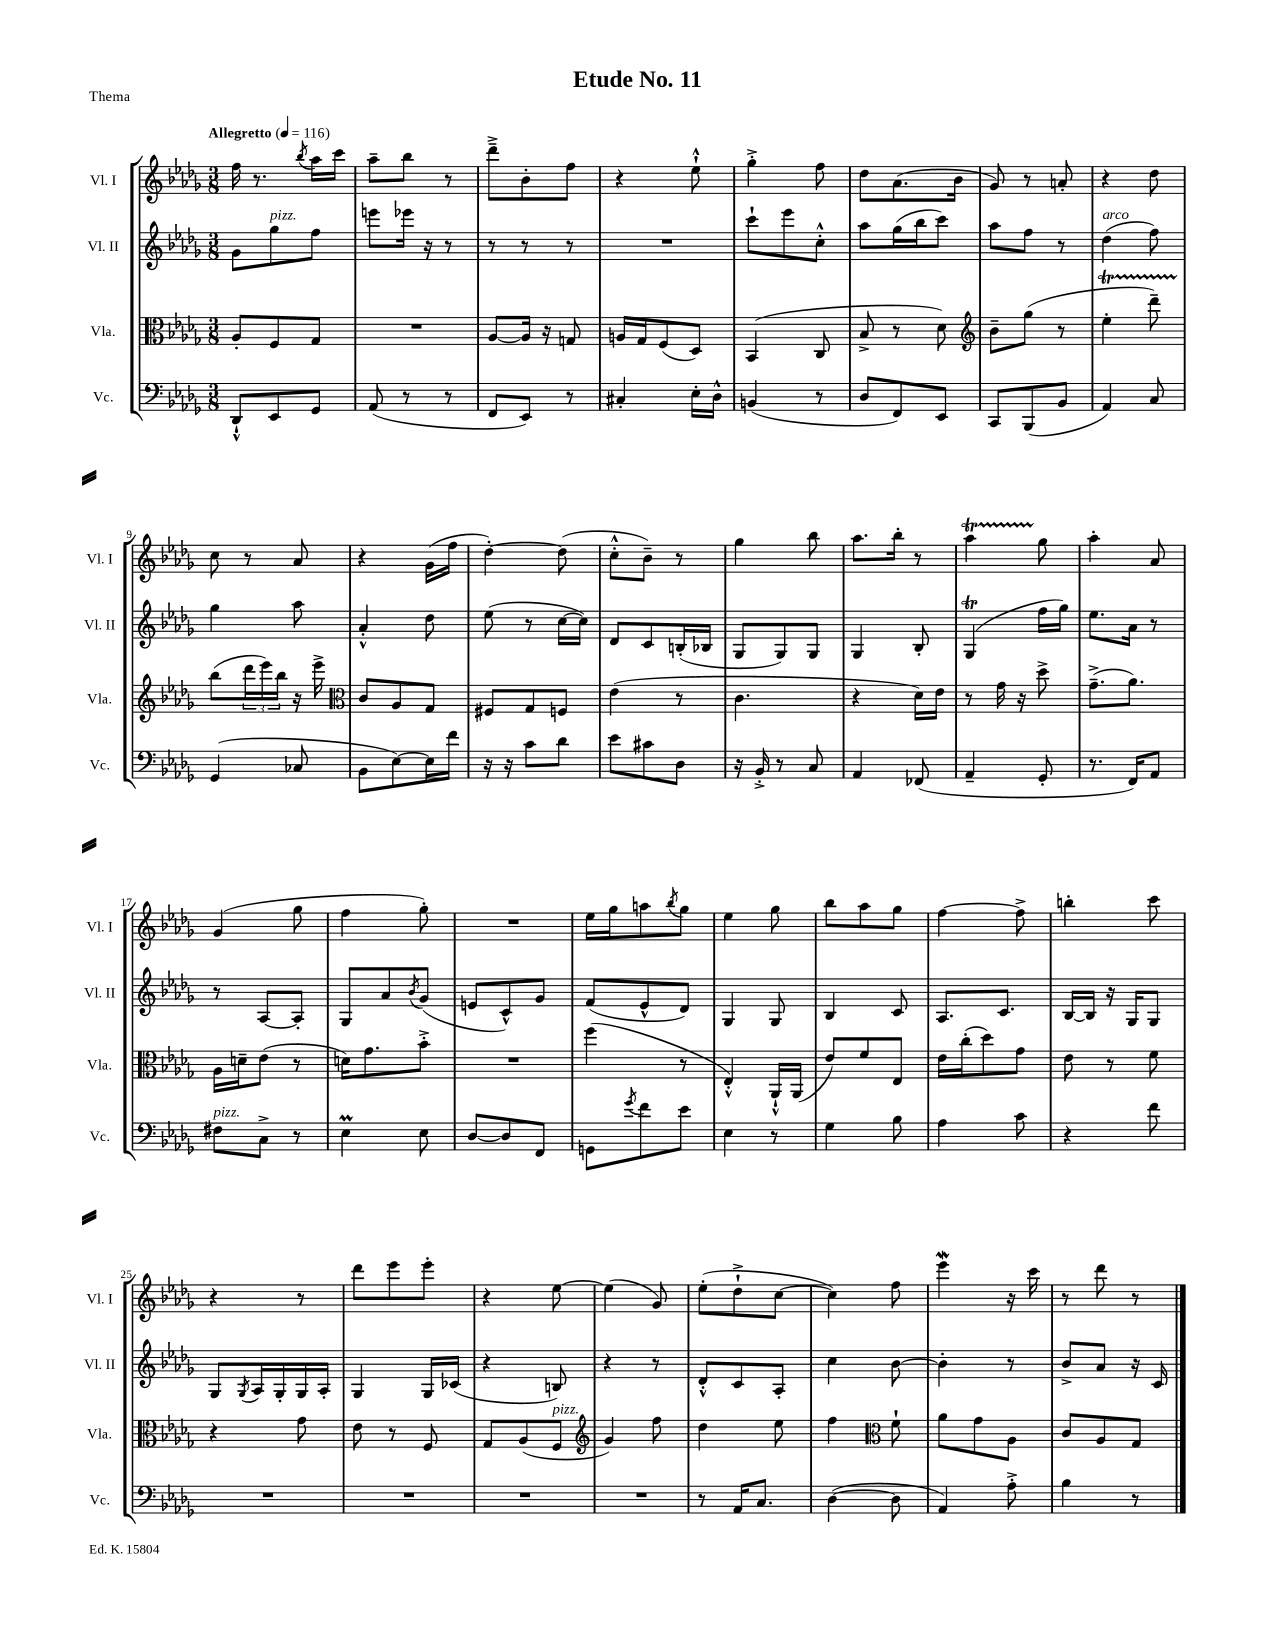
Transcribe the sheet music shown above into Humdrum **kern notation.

**kern	**kern	**kern	**kern
*part4	*part3	*part2	*part1
*staff4	*staff3	*staff2	*staff1
*I"Vc.	*I"Vla.	*I"Vl. II	*I"Vl. I
*I'Vc.	*I'Vla.	*I'Vl. II	*I'Vl. I
*clefF4	*clefC3	*clefG2	*clefG2
*k[b-e-a-d-g-]	*k[b-e-a-d-g-]	*k[b-e-a-d-g-]	*k[b-e-a-d-g-]
*M3/8	*M3/8	*M3/8	*M3/8
*MM116	*MM116	*MM116	*MM116
=1	=1	=1	=1
!	!	!	!LO:TX:a:B:t=Allegretto
8DD-`^^/L	8A-'/L	8g-\L	16ff\
.	.	.	8.r
!	!	!LO:TX:a:i:t=pizz.	!
8EE-/	8F/	8gg-\	.
.	.	.	8qbb-/
8GG-/J	8G-/J	8ff\J	16aa-\LL
.	.	.	16ccc\JJ
=2	=2	=2	=2
(8AA-/	4.r	8eeen\L	8aa-~\L
8r	.	16eee-X\Jk	8bb-\J
.	.	16r	.
8r	.	8r	8r
=3	=3	=3	=3
8FF/L	[8A-/L	8r	8ddd-~^\L
8EE-/J)	16A-/Jk]	8r	8b-'\
.	16r	.	.
8r	8Gn/	8r	8ff\J
=4	=4	=4	=4
4C#X'/	16An/LL	4.r	4r
.	16G-/J	.	.
.	(8F/	.	.
16E-'\LL	8D-/J)	.	8ee-`^^\
16D-^^\JJ	.	.	.
=5	=5	=5	=5
(4BBn/	(4BB-/	8ccc`\L	4gg-'^\
.	.	8eee-\	.
8r	8C/	8cc'^^\J	8ff\
=6	=6	=6	=6
8D-/L	8B-^/	8aa-\L	8dd-\L
8FF/)	8r	(16gg-\L	(8.a-\
.	.	16bb-\J	.
8EE-/J	8d-\)	8ccc\J)	.
.	.	.	16b-\Jk
=7	=7	=7	=7
*	*clefG2	*	*
8CC/L	8b-~\L	8aa-\L	8g-/)
(8BBB-/	(8gg-\J	8ff\J	8r
8BB-/J	8r	8r	8an'/
=8	=8	=8	=8
!	!	!LO:TX:a:i:t=arco	!
4AA-/)	4ee-T'\	(4dd-\	4r
8C/	8ddd-TTT~\)	8ff\)	8dd-\
!!LO:LB:g=z
=9	=9	=9	=9
(4GG-/	(8bb-\L	4gg-\	8cc\
.	24ddd-\L	.	8r
.	24eee-\)	.	.
.	24bb-\JJ	.	.
8C-X/	16r	8aa-\	8a-/
.	16eee-^\	.	.
=10	=10	=10	=10
*	*clefC3	*	*
8BB-\L	8c/L	4a-'^^/	4r
[8E-\)	8A-/	.	.
16E-\L]	8G-/J	8dd-\	(16g-\LL
16f\JJ	.	.	16ff\JJ
=11	=11	=11	=11
16r	8F#X/L	(8ee-\	[4dd-'\)
16r	.	.	.
8c\L	8G-/	8r	.
8d-\J	8Fn/J	[16cc\LL	(8dd-\]
.	.	16cc\JJ])	.
=12	=12	=12	=12
8e-\L	(4e-\	8d-/L	8cc'^^\L
8c#X\	.	8c/	8b-~\J)
8D-\J	8r	(16Bn'/L	8r
.	.	16B-X/JJ	.
=13	=13	=13	=13
16r	4.c\	8G-/L	4gg-\
16BB-'^/	.	.	.
8r	.	8G-/)	.
8C/	.	8G-/J	8bb-\
=14	=14	=14	=14
4AA-/	4r	4G-/	8.aa-\L
.	.	.	16bb-'\Jk
(8FF-X/	16d-\LL)	8B-'/	8r
.	16e-\JJ	.	.
=15	=15	=15	=15
4AA-~/	8r	(4G-T/	4aa-T\
.	16g-\	.	.
.	16r	.	.
8GG-'/	8dd-^\	16ff\LL	8gg-\
.	.	16gg-\JJ)	.
=16	=16	=16	=16
8.r	(8.g-~^\L	8.ee-\L	4aa-'\
16FF/KL)	8.a-\J)	16a-\Jk	.
8AA-/J	.	8r	8a-/
!!LO:LB:g=z
=17	=17	=17	=17
!LO:TX:a:i:t=pizz.	!	!	!
8F#X\L	16A-\LL	8r	(4g-/
.	16dn~\J	.	.
8C^\J	(8e-\J	[8A-/L	.
8r	8r	8A-'/J]	8gg-\
=18	=18	=18	=18
4E-M\	16dn\KL)	8G-/L	4ff\
.	8.g-\	.	.
.	.	8a-/	.
.	.	8qb-/	.
8E-\	8b-'^\J	(8g-/J	8gg-'\)
=19	=19	=19	=19
[8D-/L	4.r	8en/L	4.r
8D-/]	.	8c^^/)	.
8FF/J	.	8g-/J	.
=20	=20	=20	=20
8GGn\L	(4ff\	(8f/L	16ee-\LL
.	.	.	16gg-\J
8qg-/	.	.	.
8f\	.	8e-^^/	8aan\
.	.	.	8qbb-/
8e-\J	8r	8d-/J)	8gg-\J
=21	=21	=21	=21
4E-\	4E-'^^/)	4G-/	4ee-\
8r	16AA-`^^/LL	8G-/	8gg-\
.	(16AA-/JJ	.	.
=22	=22	=22	=22
4G-\	8e-/L)	4B-/	8bb-\L
.	8f/	.	8aa-\
8B-\	8E-/J	8c/	8gg-\J
=23	=23	=23	=23
4A-\	16e-\LL	8.A-/L	[4ff\
.	(16cc'\J	.	.
.	8dd-\)	.	.
.	.	8.c/J	.
8c\	8g-\J	.	8ff^\]
=24	=24	=24	=24
4r	8e-\	[16B-/LL	4bbn'\
.	.	16B-/JJ]	.
.	8r	16r	.
.	.	16G-/KL	.
8f\	8f\	8G-/J	8ccc\
!!LO:LB:g=z
=25	=25	=25	=25
4.r	4r	8G-/L	4r
.	.	8qG-/	.
.	.	16A-/L	.
.	.	16G-'/	.
.	8g-\	16G-/	8r
.	.	16A-'/JJ	.
=26	=26	=26	=26
4.r	8e-\	4G-/	8ddd-\L
.	8r	.	8eee-\
.	8F/	16G-/LL	8eee-'\J
.	.	(16c-X/JJ	.
=27	=27	=27	=27
4.r	8G-/L	4r	4r
.	(8A-/	.	.
!	!LO:TX:a:i:t=pizz.	!	!
.	8F/J	8Bn/)	[8ee-\
=28	=28	=28	=28
*	*clefG2	*	*
4.r	4g-/)	4r	(4ee-\]
.	8ff\	8r	8g-/)
=29	=29	=29	=29
8r	4dd-\	8d-'^^/L	(8ee-'\L
16AA-/KL	.	8c/	8dd-`^\
8.C/J	.	.	.
.	8ee-\	8A-'/J	[8cc\J
=30	=30	=30	=30
([4D-\	4ff\	4cc\	4cc\])
*	*clefC3	*	*
8D-\]	8f`\	[8b-\	8ff\
=31	=31	=31	=31
4AA-/)	8a-\L	4b-'\]	4eee-W\
.	8g-\	.	.
8A-'^\	8A-\J	8r	16r
.	.	.	16ccc\
=32	=32	=32	=32
4B-\	8c/L	8b-^/L	8r
.	8A-/	8a-/J	8ddd-\
8r	8G-/J	16r	8r
.	.	16c/	.
==	==	==	==
*-	*-	*-	*-
